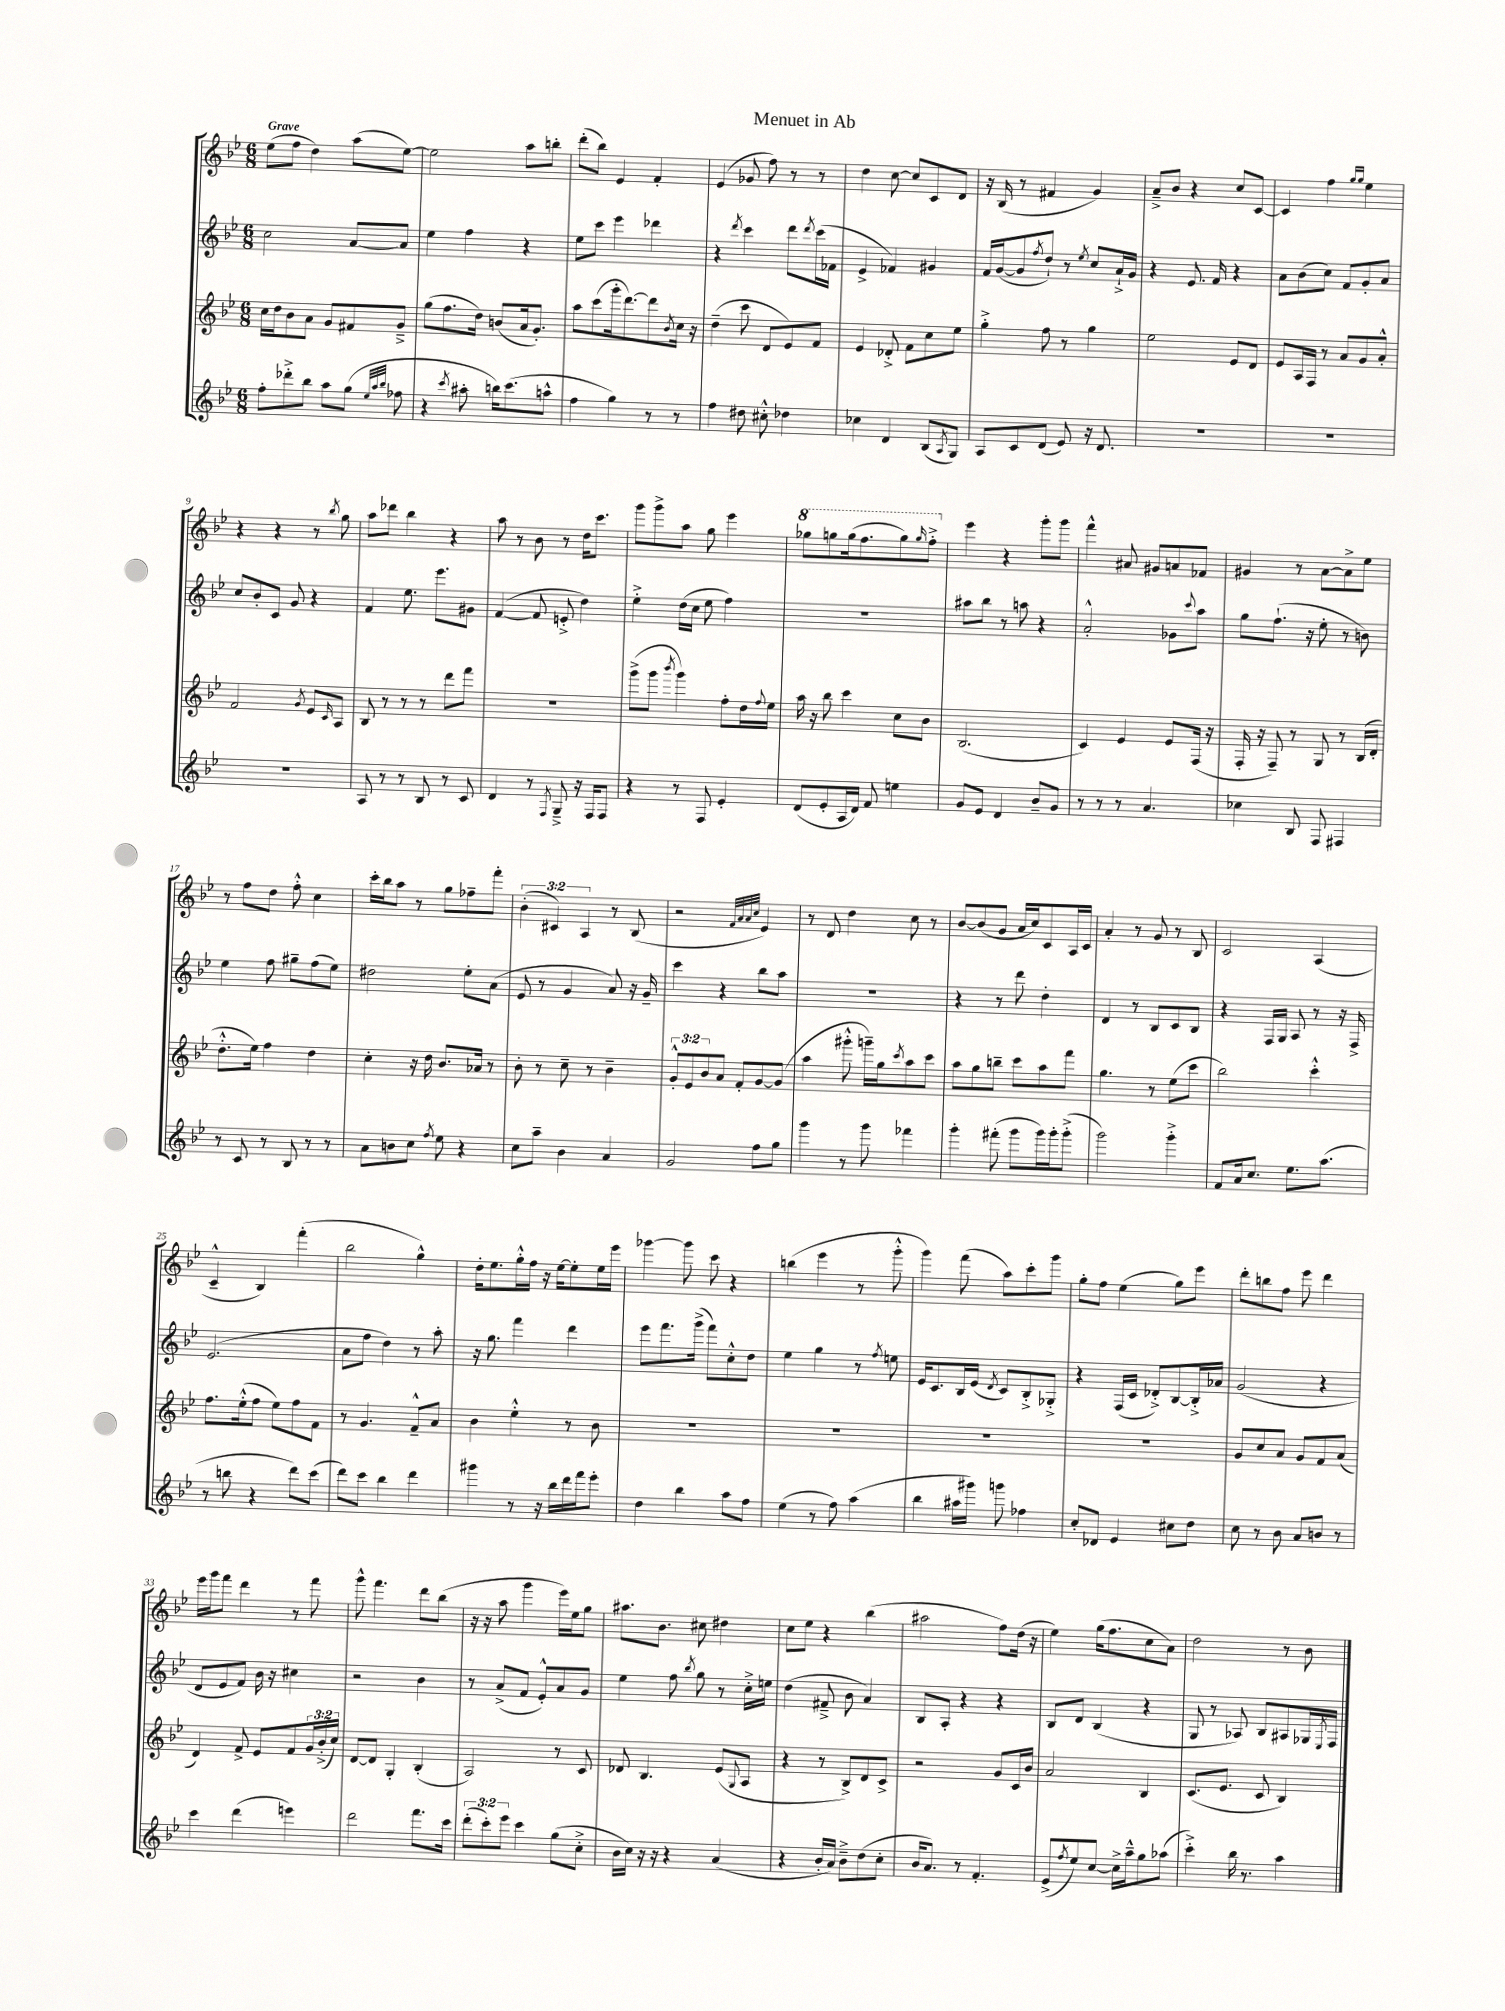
\header { title = "Menuet in Ab" }
<<
\new StaffGroup <<
\new Staff = "s0" {
    \clef treble \key bes \major \numericTimeSignature \time 6/8 \override Staff.TupletNumber.text = #tuplet-number::calc-fraction-text \tempo "Grave"
    ees''8( f''8 d''4) a''8( ees''8~) |
    ees''2 a''8 b''8-. |
    d'''8-.( bes''8) ees'4 f'4-. |
    ees'4( ges'8 f''8) r8 r8 |
    d''4 c''8~ c''8 c'8 d'8 |
    r16 bes16( r8 fis'4 g'4) |
    a'8---> bes'8 r4 c''8 c'8~ |
    c'4 f''4 \grace { g''16 g''16 } ees''4 |
    r4 r4 r8 \acciaccatura { bes''8 } g''8 |
    a''8 des'''8 bes''4 r4 |
    a''8 r8 bes'8 r8 d''16 c'''8. |
    g'''8 g'''8-> a''8 g''8 ees'''4 |
    \ottava #1 ges'''8 g'''8 g'''16( f'''8. g'''8) \grace { g'''16 } f'''8-.-> \ottava #0 |
    ees'''4 r4 g'''8-. g'''8 |
    f'''4-^ ais'8 gis'8 a'8 fes'8 |
    gis'4 r8 a'8~ a'8-> ees''8 |
    r8 f''8 d''8 f''8-.-^ c''4 |
    c'''16-. bes''16 a''8 r8 g''8 fes''8-- f'''8-. |
    \tuplet 3/2 { bes'4-.( cis'4) a4 } r8 bes8( |
    r2 \grace { f'32 a'32 a'32 c''32 } ees'4) |
    r8 d'8 d''4 c''8 r8 |
    bes'8~ bes'8( g'8 a'16 c''16) c'8 a16 c'16 |
    a'4-. r8 g'8 r8 bes8 |
    c'2 a4( |
    c'4---^ bes4) f'''4-.( |
    bes''2 g''4-^) |
    d''16-. ees''8. g''16-.-^ f''16 r16 ees''16~ ees''8-. ees''16 ees'''16 |
    ges'''4~ ges'''8 c'''8 r4 |
    b''4( ees'''4 r8 g'''8-.-^ |
    g'''4) f'''8( a''8) c'''8-. g'''8 |
    g''8-. f''8 ees''4( g''8) ees'''8 |
    d'''8-. b''8 f''8 ees'''8 d'''4 |
    ees'''16 g'''16 f'''8 d'''4 r8 f'''8 |
    g'''8-^ f'''4. d'''8 bes''8( |
    r16 r16 a''8 g'''4 ees'''16) ees''16 g''8 |
    ais''8. bes'8. cis''8 dis''4 |
    c''8 ees''8 r4 bes''4( |
    ais''2 f''8) d''16( r16 |
    ees''4) g''16( f''8. c''8 a'8) |
    d''2 r8 bes'8 \bar "|." |
}
\new Staff = "s1" {
    \clef treble \key bes \major \numericTimeSignature \time 6/8
    c''2 a'8~ a'8 |
    ees''4 f''4 r4 |
    ees''8 c'''8 ees'''4 des'''4 |
    r4 \acciaccatura { d'''8 } c'''4 d'''8 \acciaccatura { d'''8 } c'''16( fes'16 |
    ees'4-> fes'4) gis'4 |
    f'16 g'16~( g'8 \acciaccatura { f''8 } d''8-!) r8 \acciaccatura { ees''8 } c''8 a'16-!-> g'16 |
    r4 ees'8. f'16 r4 |
    a'8 bes'8( c''8) f'8 g'8-. a'8 |
    c''8 bes'8-. c'8 g'8 r4 |
    f'4 ees''8. ees'''8. gis'8 |
    f'4~( f'8 e'8-.-> d''4) |
    ees''4-.-> d''16( c''16 ees''8 f''4) |
    R2. |
    ais''8 bes''8 r8 a''8 r4 |
    a'2-.-^ ges'8 \appoggiatura { c'''8 } a''8 |
    g''8 f''8.-!( r16 ees''8-. r8 b'8) |
    ees''4 f''8 gis''8-- f''8( ees''8) |
    dis''2 ees''8-. a'8( |
    ees'8 r8 g'4 a'8) r16 g'16-- |
    c'''4 r4 bes''8 a''8 |
    R2. |
    r4 r8 d'''8 d''4-. |
    d'4 r8 bes8 c'8 bes8 |
    r4 f16 g16 a8 r8 r16 f16-> |
    ees'2.( |
    a'8 f''8 d''4) r8 a''8-. |
    r16 g''8. f'''4 d'''4 |
    ees'''8 f'''8. g'''16->( f'''8) c''8-.-^ d''8 |
    ees''4 g''4 r8 \acciaccatura { f''8 } e''8 |
    ees'16 c'8. bes16 ees'16( \acciaccatura { d'8 } c'8) bes8-.-> ges8-.-> |
    r4 f16( c'16 des'8-.->) bes8~ bes16-.-> aes'16 |
    g'2( r4 |
    d'8 ees'8 f'8) bes'16 r16 cis''4 |
    r2 bes'4 |
    r8 a'8->( f'8 ees'8-.-^) a'8 g'8 |
    ees''4 f''8 \acciaccatura { bes''8 } g''8 r8 c''16-.-> e''16 |
    d''4( fis'8---> bes'8 a'4) |
    bes8 a8-. r4 r4 |
    bes8 d'8 bes4( r4 |
    g8 r8 aes8) bes8 ais8 ges16 \acciaccatura { ees8 } f16 \bar "|." |
}
\new Staff = "s2" {
    \clef treble \key bes \major \numericTimeSignature \time 6/8 \override Staff.TupletNumber.text = #tuplet-number::calc-fraction-text
    c''16 d''16 bes'8 a'8 g'8 fis'8 g'8---> |
    g''8( f''8. d''16) b'8( a'16 g'8.-.) |
    a''8 c'''8( g'''16-. d'''8.~) d'''8 \acciaccatura { bes'8 } c''16 r16 |
    d''4--( c'''8 d'8 ees'8) f'8 |
    ees'4 des'8-.-> f'8 c''8 ees''8 |
    g''4-.-> f''8 r8 g''4 |
    ees''2 ees'8 d'8 |
    ees'8 a16 f16 r8 a'8 g'8 a'8-.-^ |
    f'2 \acciaccatura { g'8 } ees'8 \grace { c'16 } a8 |
    bes8 r8 r8 r8 d'''8 f'''8 |
    R2. |
    g'''8->( g'''8 \acciaccatura { bes'''8 } g'''4) f''8-. d''16 \appoggiatura { f''8 } ees''16 |
    a''16 r16 bes''8 c'''4 c''8 bes'8 |
    bes2.( |
    c'4) ees'4 ees'8 f16( r16 |
    f16-. r16 f8--) r8 g8 r8 bes16( d'16-. |
    d''8.-.-^ ees''16) f''4 d''4 |
    c''4-. r16 d''16 bes'8. aes'16 r8 |
    bes'8-. r8 c''8-- r8 bes'4-- |
    \tuplet 3/2 { g'8-.-^ ees'8 bes'8 } a'8 f'8-. g'8~ g'8( |
    a''4 gis'''8-.-^ g'''16--) g''16 \acciaccatura { c'''8 } a''8 c'''8 |
    a''8 g''8 b''8-- c'''8 a''8 f'''8 |
    g''4. r8 ees''8( c'''8 |
    bes''2) c'''4-.-^ |
    f''8. ees''16-.-^( f''8 ees''8) f''8 f'8 |
    r8 g'4. f'8---^ a'8 |
    bes'4 ees''4-.-^ r8 bes'8 |
    R2. |
    R2. |
    R2. |
    R2. |
    g'8 c''8 a'8 g'8 f'8 a'8( |
    d'4) f'8-> ees'8 f'8 \tuplet 3/2 { g'16 bes'16-.->( c''16) } |
    d'8~ d'8 g4-. bes4-.( |
    a2) r8 c'8 |
    des'8 bes4. ees'8( \appoggiatura { g8 } a8 |
    r4 r8 bes8->) d'8 c'8-> |
    r2 g'8 c'16 bes'16 |
    a'2 bes4 |
    c'8.( ees'8. c'8 bes4) \bar "|." |
}
\new Staff = "s3" {
    \clef treble \key bes \major \numericTimeSignature \time 6/8 \override Staff.TupletNumber.text = #tuplet-number::calc-fraction-text
    f''8-. des'''8-.-> bes''8 a''8 g''8( \grace { ees''32 a''32 bes''32 } fes''8 |
    r4 \acciaccatura { c'''8 } ais''8-. b''16) c'''8.( a''8-^ |
    f''4 g''4) r8 r8 |
    f''4 dis''8 cis''8-.-^ des''4 |
    ces''4 d'4 bes8( \acciaccatura { a8 } g8) |
    a8 c'8 d'8( ees'8) r16 d'8. |
    R2. |
    R2. |
    R2. |
    a8 r8 r8 bes8 r8 c'8 |
    d'4 r8 \acciaccatura { f8 } g8---> r16 f16 f8 |
    r4 r8 f8 ees'4-. |
    d'8( ees'8-. a16 d'16) f'8 e''4 |
    g'8 ees'8 d'4 bes'8-- g'8 |
    r8 r8 r8 a'4. |
    ces''4 bes8 f8 fis4 |
    r8 c'8 r8 bes8 r8 r8 |
    a'8 b'8 c''8 \acciaccatura { f''8 } ees''8 r4 |
    c''8 a''8-- bes'4 a'4 |
    g'2 f''8 g''8 |
    g'''4 r8 g'''8 fes'''4 |
    g'''4-. fis'''8-.( g'''8 g'''16) g'''16-. g'''8-.->( |
    g'''2) g'''4-.-> |
    f'8 a'16 c''8. ees''8. a''8.( |
    r8 b''8 r4 d'''8) c'''8( |
    d'''8) c'''8 bes''4 d'''4 |
    gis'''4 r8 r16 bes''16 d'''16 f'''16 ees'''8-. |
    d''4 bes''4 a''8 f''8 |
    ees''4( r8 f''8) a''4( |
    bes''4 ais''16 gis'''16) g'''8 fes''4 |
    c''8-. des'8 ees'4 cis''8 d''8 |
    c''8 r8 bes'8 a'8 b'8 r8 |
    c'''4 d'''4( e'''4) |
    d'''2 f'''8. c'''16 |
    \tuplet 3/2 { d'''8-.( c'''8-.) ees'''8 } c'''4 g''8( c''8-.-> |
    bes'16 c''16) r16 r16 r4 a'4( |
    r4 bes'16-. a'16) bes'8---> d''8( c''8-. |
    bes'16 a'8.) r8 f'4.-. |
    ees'8->( \acciaccatura { f''8 } ees''8) c''8~ c''16-> a''16---^ g''8 aes''8( |
    c'''4-.->) bes''16 r8. a''4 \bar "|." |
}
>>
>>
